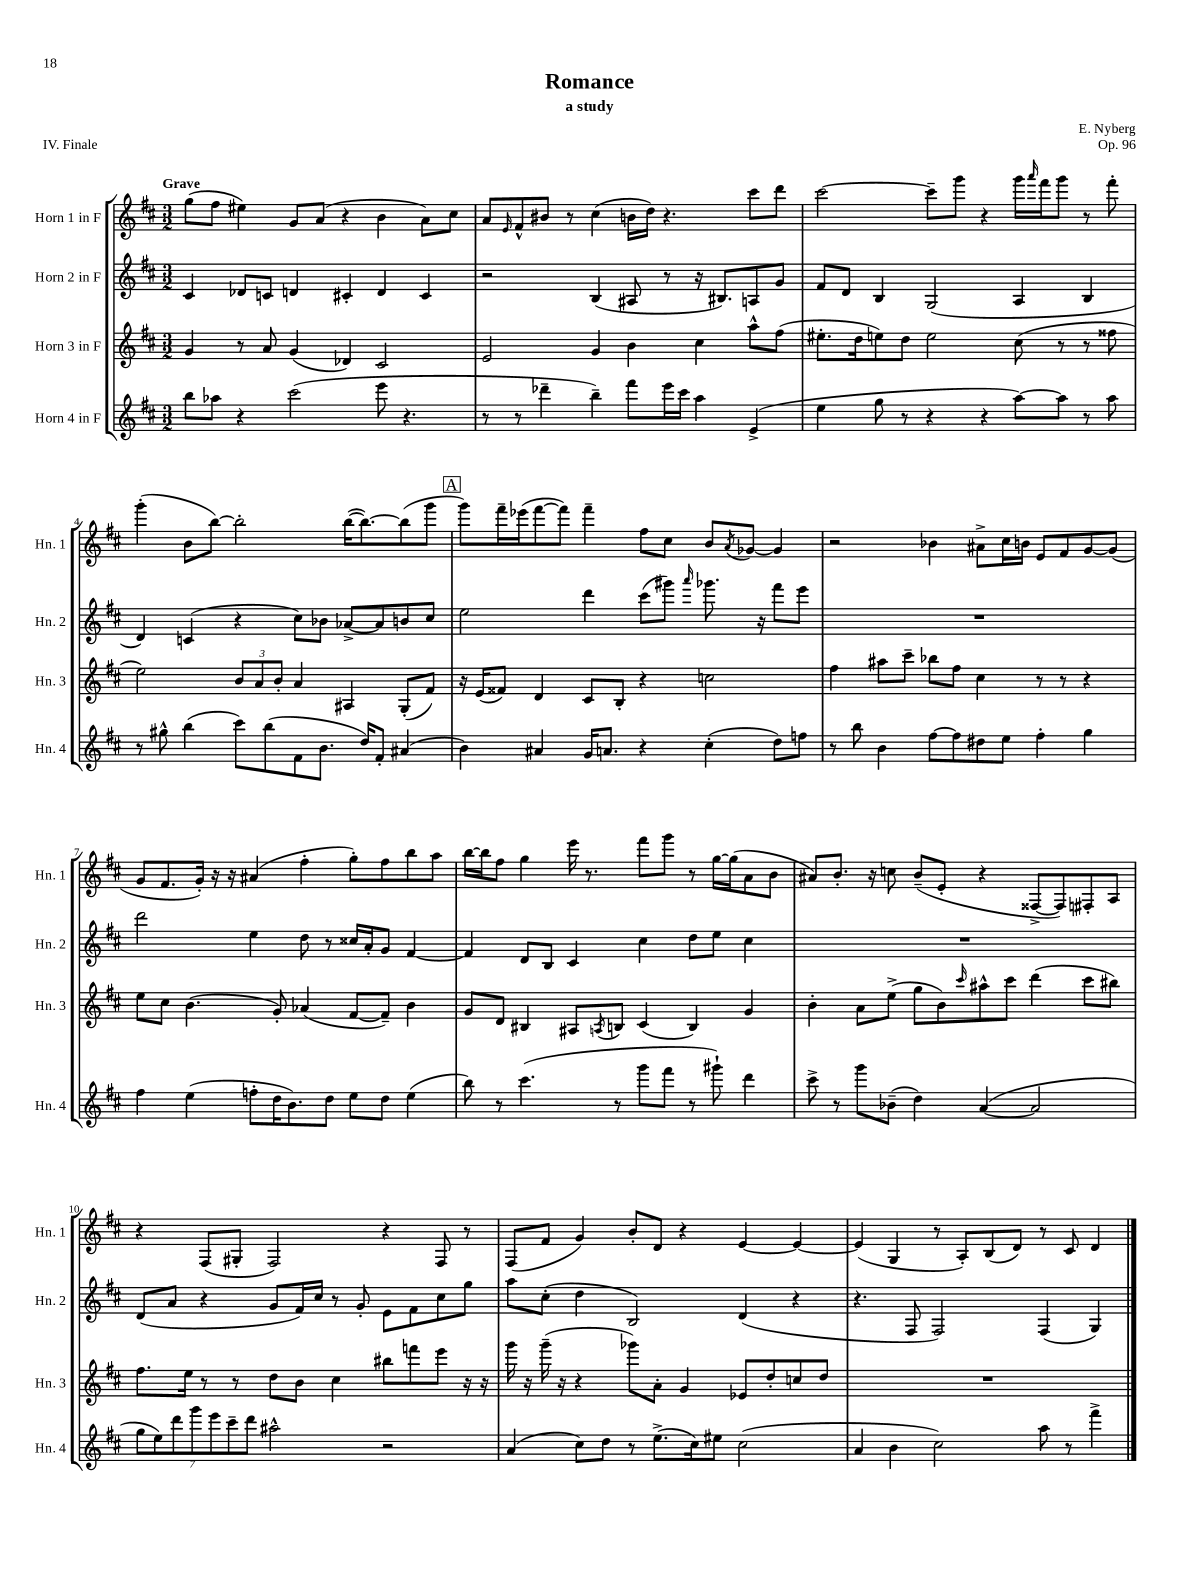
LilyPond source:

\header { title = "Romance" composer = "E. Nyberg" subtitle = "a study" opus = "Op. 96" piece = "IV. Finale" }
<<
\new StaffGroup <<
\new Staff = "s0" \with { instrumentName = "Horn 1 in F" shortInstrumentName = "Hn. 1" } {
    \clef treble \key d \major \numericTimeSignature \time 3/2 \tempo "Grave"
    g''8( fis''8 eis''4) g'8 a'8( r4 b'4 a'8) cis''8 |
    a'8 \grace { e'16 } fis'8-^ bis'8 r8 cis''4( b'16 d''16) r4. cis'''8 d'''8 |
    cis'''2~ cis'''8-- g'''8 r4 g'''16 \grace { a'''16 } fis'''16 g'''8 r8 fis'''8-. |
    g'''4-.( b'8 b''8~) b''2-. b''16~( b''8.~) b''8( g'''8 |
    \mark \markup { \box "A" } g'''8) fis'''16-- ees'''16( fis'''8~ fis'''8) fis'''4-- fis''8 cis''8 b'8 \acciaccatura { a'8 } ges'8~ ges'4 |
    r2 bes'4 ais'8-> cis''16 b'16 e'8 fis'8 g'8~ g'8( |
    g'8 fis'8. g'16-.) r16 r16 ais'4( fis''4-. g''8-.) fis''8 b''8 a''8 |
    b''16~ b''16 fis''8 g''4 e'''16 r8. fis'''8 g'''8 r8 g''16~ g''16( a'8 b'8 |
    ais'8) b'8.-. r16 c''8 b'8--( e'8-. r4 fisis8~-> fisis8) fis8-. a8 |
    r4 fis8( gis8-. fis2) r4 fis8 r8 |
    fis8( fis'8 g'4) b'8-. d'8 r4 e'4~ e'4~ |
    e'4( g4 r8 a8-.) b8( d'8) r8 cis'8 d'4 \bar "|." |
}
\new Staff = "s1" \with { instrumentName = "Horn 2 in F" shortInstrumentName = "Hn. 2" } {
    \clef treble \key d \major \numericTimeSignature \time 3/2
    cis'4 des'8 c'8 d'4 cis'4-. d'4 cis'4 |
    r2 b4( ais8 r8 r16 bis8.) a8 g'8 |
    fis'8 d'8 b4 g2( a4 b4 |
    d'4) c'4( r4 cis''8) bes'8 aes'8~-> aes'8 b'8 cis''8 |
    \mark \markup { \box "A" } e''2 d'''4 cis'''8( gis'''8) \grace { a'''16 } ges'''8. r16 fis'''8 e'''8 |
    R1. |
    d'''2 e''4 d''8 r8 cisis''16 a'16-. g'8 fis'4~ |
    fis'4 d'8 b8 cis'4 cis''4 d''8 e''8 cis''4 |
    R1. |
    d'8( a'8 r4 g'8 fis'16) cis''16 r8 g'8-. e'8 fis'8 cis''8 g''8 |
    a''8 cis''8-.( d''4 b2) d'4( r4 |
    r4. fis8 fis2) fis4( g4) \bar "|." |
}
\new Staff = "s2" \with { instrumentName = "Horn 3 in F" shortInstrumentName = "Hn. 3" } {
    \clef treble \key d \major \numericTimeSignature \time 3/2
    g'4 r8 a'8 g'4( des'4) cis'2 |
    e'2 g'4 b'4 cis''4 a''8-^ fis''8( |
    eis''8.-. d''16 e''8) d''8 e''2 cis''8( r8 r8 fisis''8 |
    e''2) \tuplet 3/2 { b'8 a'8 b'8-. } a'4 ais4 g8-.( fis'8) |
    \mark \markup { \box "A" } r16 e'16( fisis'8) d'4 cis'8 b8-. r4 c''2 |
    fis''4 ais''8 cis'''8-- bes''8 fis''8 cis''4 r8 r8 r4 |
    e''8 cis''8 b'4.( g'8-.) aes'4( fis'8~ fis'8--) b'4 |
    g'8 d'8 bis4 ais8 \acciaccatura { a8 } b8 cis'4( b4) g'4 |
    b'4-. a'8 e''8->( g''8 b'8) \grace { cis'''16 } ais''8-^ cis'''8 d'''4( cis'''8 bis''8) |
    fis''8. e''16 r8 r8 d''8 b'8 cis''4 bis''8 f'''8 e'''8 r16 r16 |
    g'''16 r16 g'''16--( r16 r4 ges'''8) a'8-. g'4 ees'8 d''8-. c''8 d''8 |
    R1. \bar "|." |
}
\new Staff = "s3" \with { instrumentName = "Horn 4 in F" shortInstrumentName = "Hn. 4" } {
    \clef treble \key d \major \numericTimeSignature \time 3/2
    b''8 aes''8 r4 cis'''2( e'''8 r4. |
    r8 r8 des'''4-- b''4--) fis'''8 e'''16 cis'''16 a''4 e'4->( |
    e''4 g''8 r8 r4 r4 a''8~) a''8 r8 a''8 |
    r8 gis''8-^ b''4( cis'''8) b''8( fis'8 b'8. d''16) fis'8-. ais'4( |
    \mark \markup { \box "A" } b'4) ais'4 g'16 a'8. r4 cis''4-.( d''8) f''8 |
    r8 b''8 b'4 fis''8~ fis''8 dis''8 e''8 fis''4-. g''4 |
    fis''4 e''4( f''8-. d''16 b'8.) d''8 e''8 d''8 e''4( |
    b''8) r8 cis'''4.( r8 g'''8 fis'''8 r8 gis'''8-!) d'''4 |
    cis'''8-> r8 g'''8 bes'8--( d''4) a'4~( a'2 |
    \tuplet 7/4 { g''8 e''8) d'''8 g'''8 e'''8 cis'''8-- d'''8 } ais''2-^ r2 |
    a'4( cis''8) d''8 r8 e''8.->( cis''16) eis''8 cis''2( |
    a'4 b'4 cis''2) a''8 r8 fis'''4-> \bar "|." |
}
>>
>>
